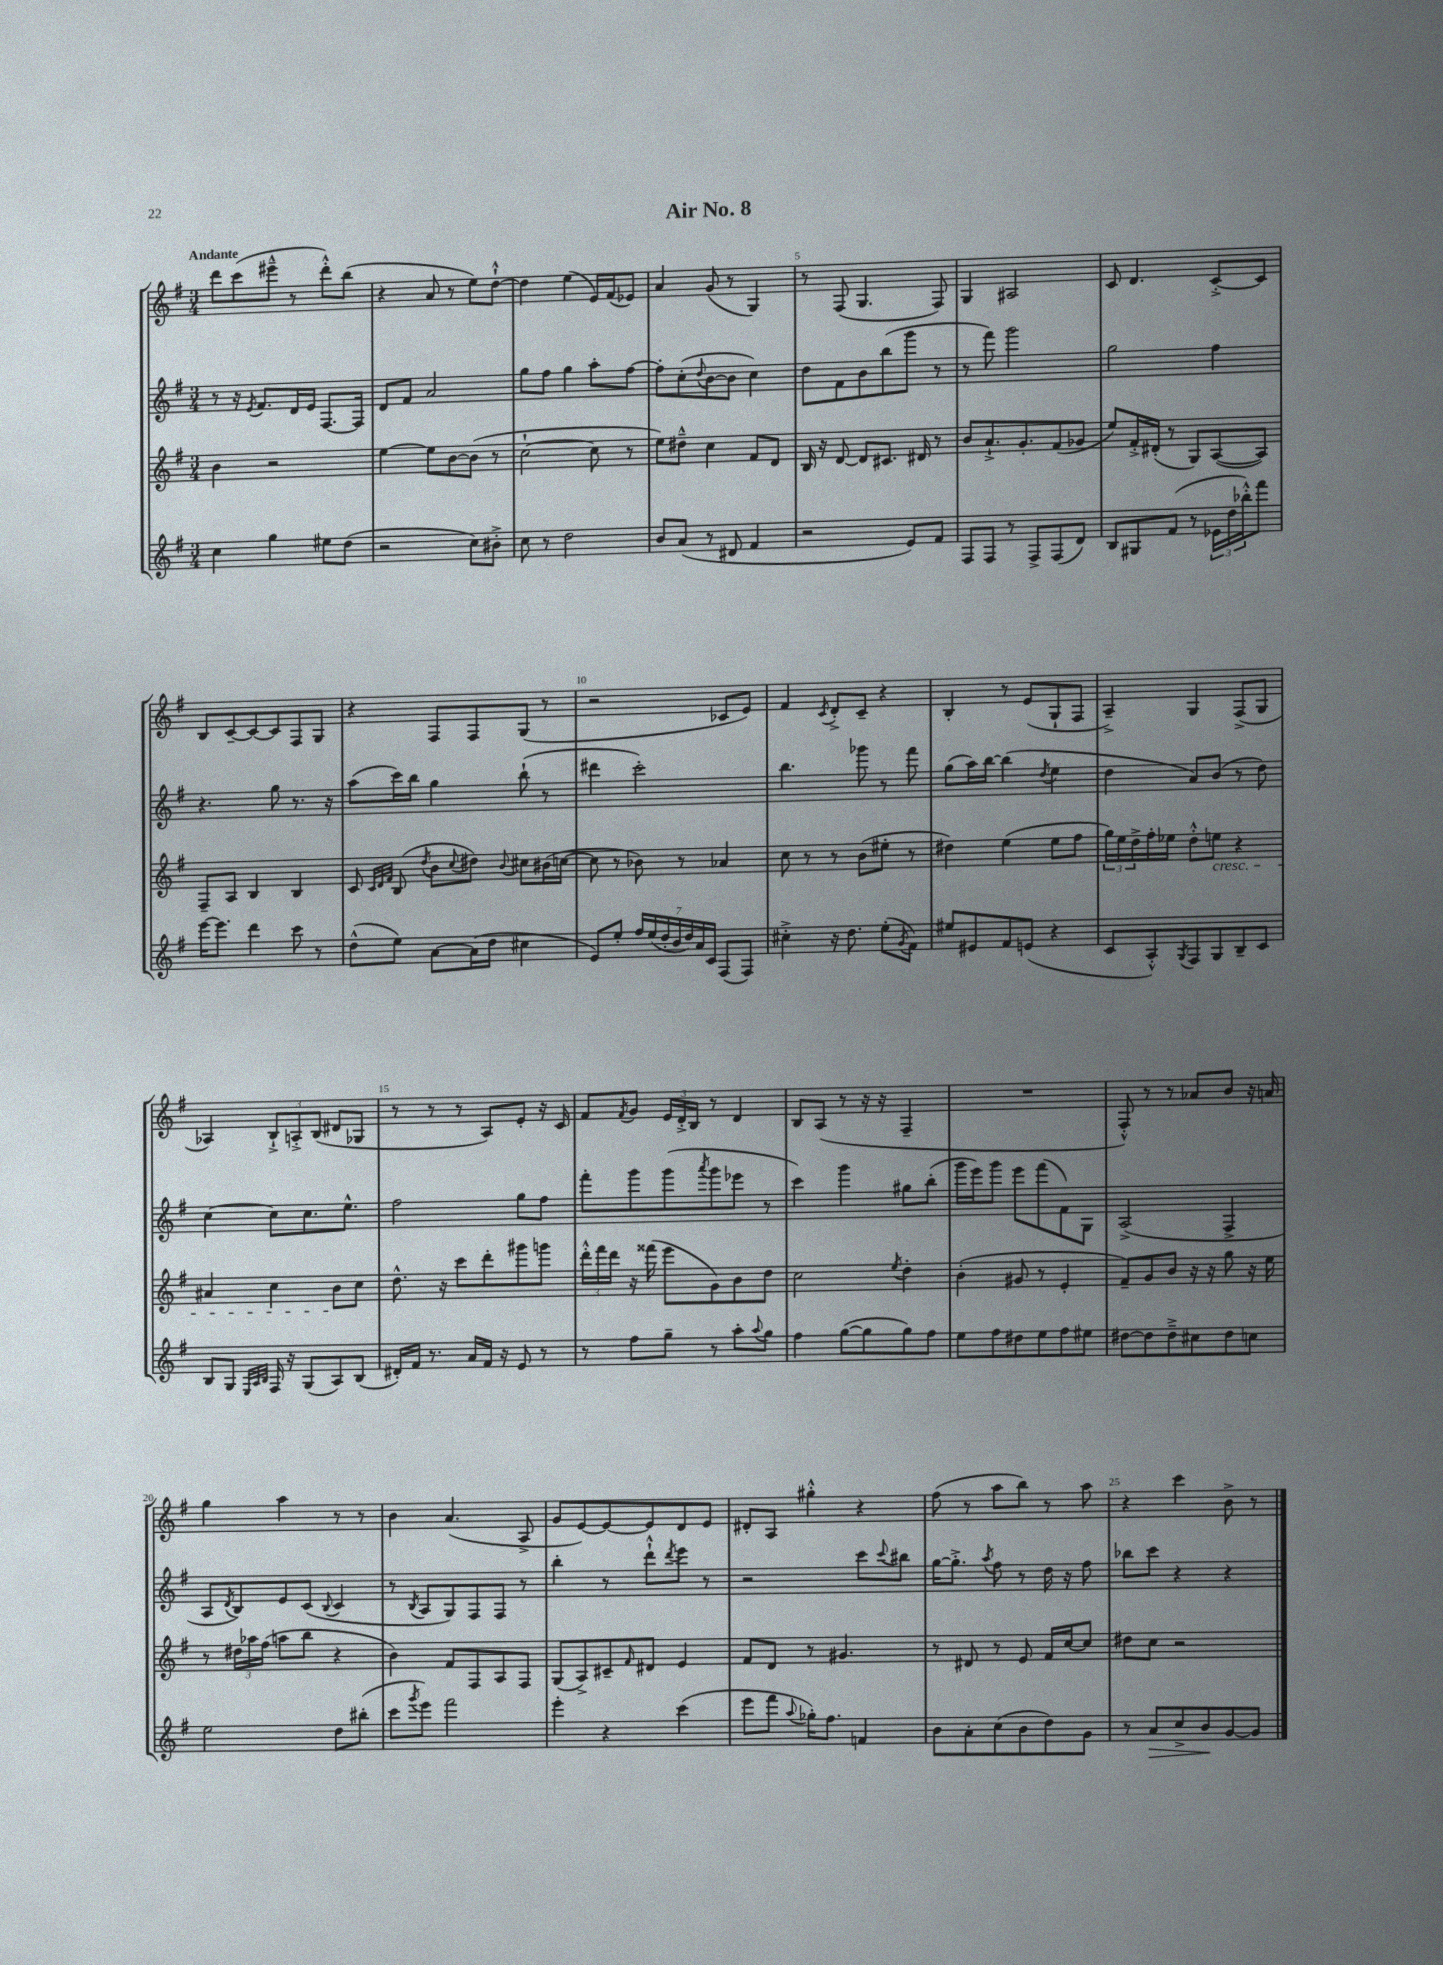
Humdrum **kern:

**kern	**kern	**kern	**kern
*staff4	*staff3	*staff2	*staff1
*clefG2	*clefG2	*clefG2	*clefG2
*k[f#]	*k[f#]	*k[f#]	*k[f#]
*M3/4	*M3/4	*M3/4	*M3/4
4cc	4b	8r	8ddd
.	.	16r	(8ccc
.	.	8qe	.
.	.	8.f#	.
4gg	2r	.	8eee#~^^
.	.	16d	8r
.	.	16e	.
8ee#	.	[8.F#	8ddd'^^)
(8dd	.	.	(8bb
.	.	16F#]	.
=	=	=	=
2r	[4ee	8d	4r
.	.	8f#	.
.	8ee]	2a	8a
.	[8b	.	8r
8cc)	(8b]	.	8ee)
8b#'^	8r	.	[8dd`^^
=	=	=	=
8cc	[2cc`	8gg	4dd]
8r	.	8ff#	.
2dd	.	4gg	(4ee
.	8cc]	8aa'	16e)
.	.	.	(16f#
.	8r	[8ff#	8e-)
=	=	=	=
8b	8ee)	8ff#']	4a
(8a	8dd#~^^	(8cc'	.
.	.	8qqdd	.
8r	4cc	[8b	(8g
8d#	.	8b]	8r
4f#	8f#	4cc)	4G)
.	8d	.	.
=	=	=	=
2r	16B	8dd	8r
.	16r	.	.
.	[8d	8f#	(8F#
.	8d]	8b	4.G
.	8.c#	(8bb	.
8e)	.	8ggg	.
.	16d#	.	.
8f#	8r	8r	8F#)
=	=	=	=
8F#	8b	8r	4G
8F#	8.a`^	8fff#)	.
8r	.	2ggg	2A#
.	8.g'	.	.
8F#^	.	.	.
(8F#	(8f#	.	.
8d)	8g-	.	.
=	=	=	=
8B	8ee)	2gg	8c
8G#	16f#'^	.	4.d
.	(16d#'	.	.
(8f#	8r	.	.
8r	8G)	.	.
24e-	([8A	4ff#	[8c'^
24dd	.	.	.
24bb-'^^)	.	.	.
8fff#	8A])	.	8c]
=	=	=	=
[16eee	8F#~	4.r	8B
8.eee]	.	.	.
.	8A	.	[8c~
4ddd	4B	.	8c_
.	.	8gg	8c]
8ccc	4B	8.r	8F#
8r	.	.	8G
.	.	16r	.
=	=	=	=
(8dd^^	8c	(8aa	4r
.	32qqc	.	.
.	32qqd	.	.
.	32qqf#	.	.
8ee)	(8B	16ccc)	.
.	.	16bb	.
.	8qdd	.	.
[8a	8b	4gg	8F#
.	8qqcc	.	.
(16a]	8dd#)	.	8F#
16dd	.	.	.
.	8qqb	.	.
4cc#	8cc#	(8bb`	(8G
.	(16b#	8r	8r
.	[16cc	.	.
=	=	=	=
8e)	8cc]	4ddd#	2r
8ee'	8r	.	.
28ff#	8b-)	2ccc')	.
(28ee	.	.	.
28dd'	.	.	.
28b	.	.	.
.	8r	.	.
28dd)	.	.	.
28a	.	.	.
28c	.	.	.
(8F#	4a-	.	8c-
8F#)	.	.	8e)
=	=	=	=
4cc#'^	8cc	4.bb	4f#
.	8r	.	.
.	.	.	8qc
16r	8r	.	8d'^
8.dd	.	.	.
.	(8b	8ggg-	8c~
(8ee'	8ee#'	8r	4r
8qg	.	.	.
8f#)	8r	8fff#	.
=	=	=	=
8ee#	4dd#)	(8gg	4B'
8e#	.	16aa)	.
.	.	[16bb	.
8f#	(4ee	(4bb]	8r
(8e	.	.	(8e
.	.	8qdd	.
4r	8ee	4ee	8G`
.	8ff#	.	8F#
=	=	=	=
8c	24gg)	4dd	4A~^)
.	24ee	.	.
.	24dd^	.	.
8A'^^)	16ff#'	.	.
.	16ee-	.	.
8qG	.	.	.
8F#	8dd'^^	8a)	4G
8G	8ee	(8b	.
8B~	4r	8r	(8F#^
8c	.	8dd)	8G
=	=	=	=
8B	4a#	[4cc	4A-)
8G	.	.	.
32qqE	.	.	.
32qqA	.	.	.
32qqB	.	.	.
16F#	4cc	8cc]	12B`^
16r	.	.	.
.	.	.	12A'^
(8G	.	8.cc	.
.	.	.	(12B
8A)	8b	.	8d#
.	.	8.ee^^	.
(8B	8cc	.	8G-
=	=	=	=
16d#')	8.dd^^	2ff#	8r
16f#	.	.	.
8.r	.	.	8r
.	16r	.	.
.	8ccc	.	8r
16a	.	.	.
16f#	8ddd'	.	8A)
16r	.	.	.
8e	8ggg#	8gg	8e'
8r	8ggg	8ff#	16r
.	.	.	16c
=	=	=	=
8r	24ddd'^^	8fff#'	8f#
.	24fff#	.	.
.	24ddd	.	.
.	.	.	8qf#
8ff#	16r	8ggg	8g
.	(16fff##	.	.
8gg~	8eee	(8ggg	24e
.	.	.	24d'^
.	.	.	24B
.	.	8qaaa	.
8r	8g)	8ggg	8r
8aa'	8b	8eee-	4d
8qqaa	.	.	.
8gg	8dd	8r	.
=	=	=	=
4ff#	2cc	4ccc)	8B
.	.	.	(8A
([8gg	.	4ggg	8r
8gg]	.	.	16r
.	.	.	16r
.	8qee	.	.
8gg)	4dd'	8gg#	4F#~
8ff#	.	(8bb'	.
=	=	=	=
8ee	(4b'	16ggg	2.r
.	.	16eee)	.
8ff#	.	8ggg	.
8dd#	8g#	8eee	.
8ee	8r	(8fff#	.
8ff#	4e'	8f#)	.
8ee#	.	8G	.
=	=	=	=
[8dd#	8f#~)	(2A^	8F#'^^)
8dd#]	8g	.	8r
8dd#~^	8b	.	8r
8cc#	16r	.	8a-
.	16r	.	.
8dd#	8gg	4F#^	8b
8cc	16r	.	16r
.	16ee	.	16a
=	=	=	=
2ee	8r	8A	4gg
.	.	8qd	.
.	24dd#	8B)	.
.	24aa-	.	.
.	(24ff#	.	.
.	8aa	8e	4aa
.	8bb	(8c	.
.	.	8qqB	.
8dd	4r	4c	8r
(8bb#'	.	.	8r
=	=	=	=
8ccc	4b)	8r	4b
8qggg	.	8qB	.
8eee)	.	8A	.
2fff#	8f#	8G)	(4.a
.	8F#	8F#	.
.	8A	8F#	.
.	8F#	8r	8A^
=	=	=	=
4eee'	(8G	4bb'	8g
.	8A^)	.	[8e)
4r	8c#~	8r	8e_
.	16qqf#	.	.
.	8d#	8ddd`^^	8e]
.	.	8qddd	.
(4ccc	4e	8eee	8d
.	.	8r	8e
=	=	=	=
8eee	8f#	2r	8d#'
8fff#	8d	.	8A
8qqaa	.	.	.
16gg-')	8r	.	4gg#'^^
8.ff#	.	.	.
.	4.g#	.	.
4f	.	8ccc	4r
.	.	8qqccc	.
.	.	8bb#	.
=	=	=	=
8b	8r	[16gg	(8ff#
.	.	8.gg'^]	.
8a'	8d#	.	8r
.	.	8qaa	.
(8cc	8r	8ff#	8aa
8b	8e	8r	8bb)
8dd)	16f#	16dd	8r
.	[16cc	16r	.
8g	8cc]	8ff#	8aa
=	=	=	=
8r	8dd#	8bb-	4r
8a	8cc	8ccc	.
8cc^	2r	4r	4ccc
8b	.	.	.
[8g	.	4r	8b^
8g]	.	.	8r
==	==	==	==
*-	*-	*-	*-
